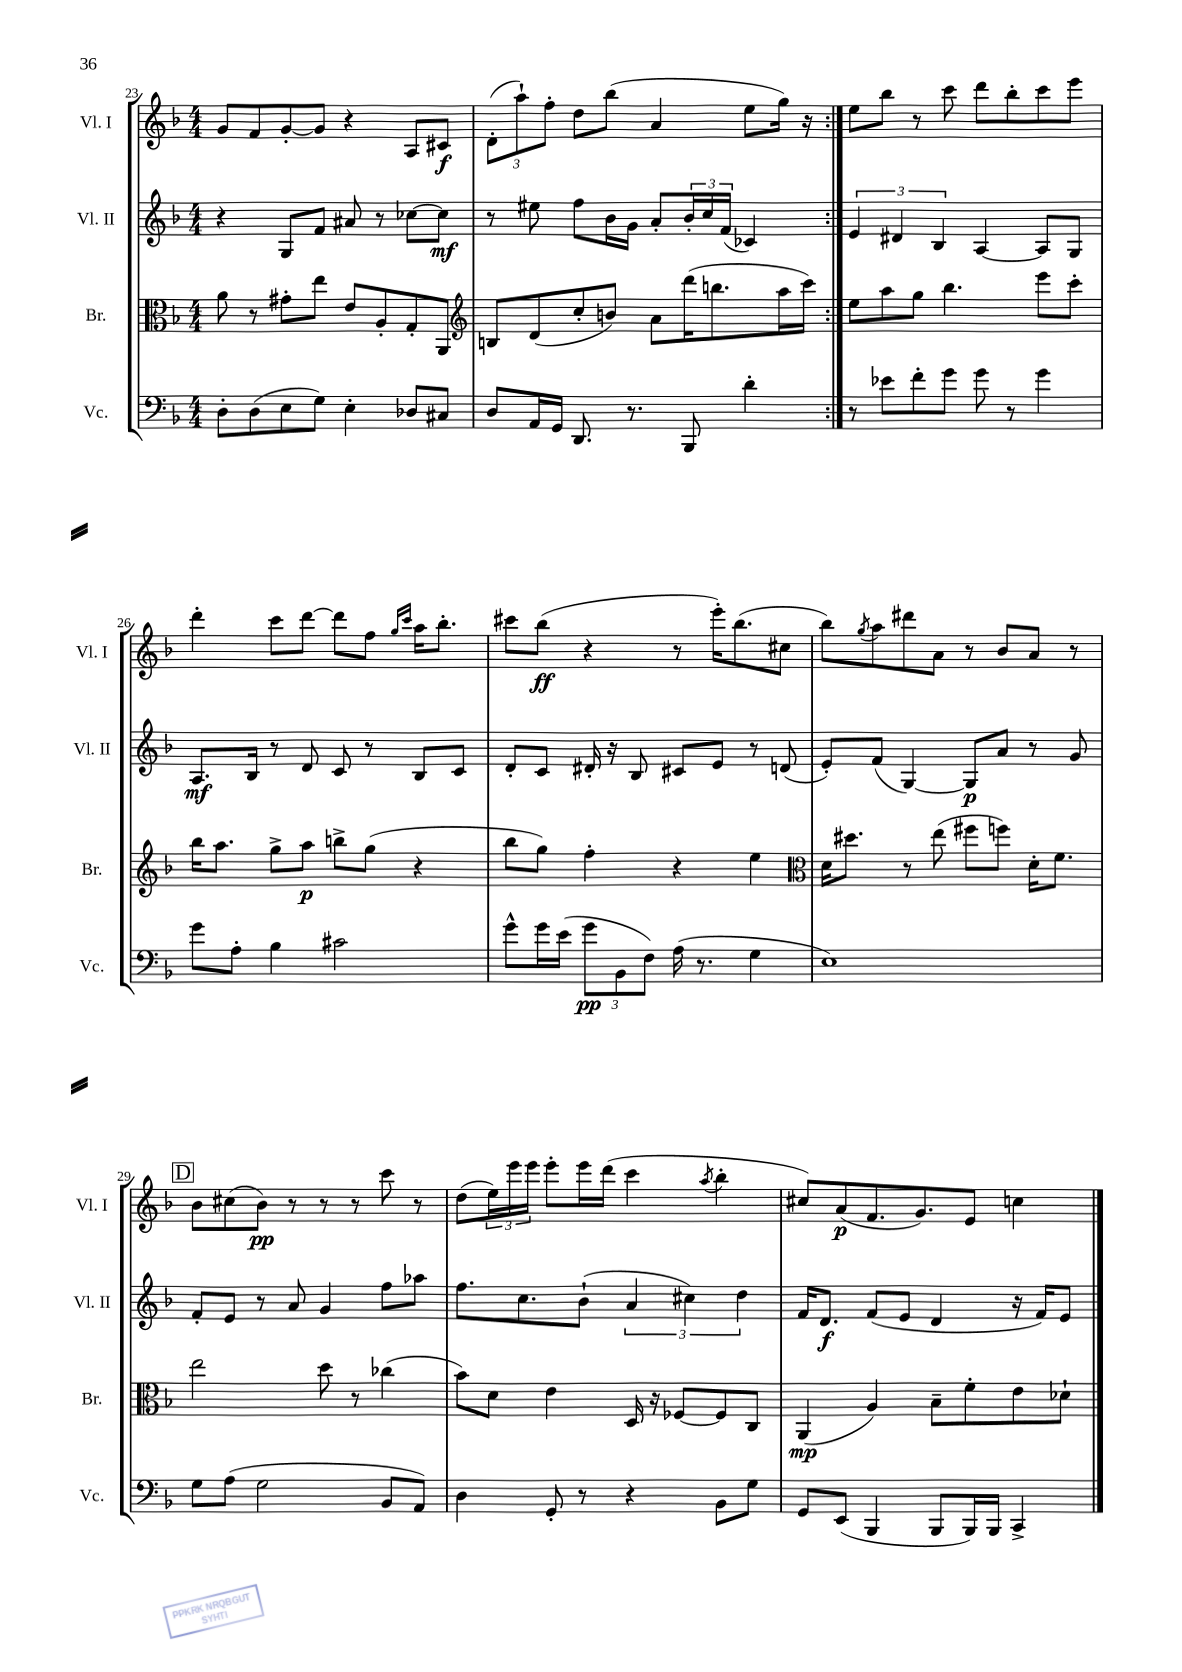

**kern	**dynam	**kern	**dynam	**kern	**dynam	**kern	**dynam
*part4	*part4	*part3	*part3	*part2	*part2	*part1	*part1
*staff4	*staff4	*staff3	*staff3	*staff2	*staff2	*staff1	*staff1
*I"Vc.	*	*I"Br.	*	*I"Vl. II	*	*I"Vl. I	*
*I'Vc.	*	*I'Br.	*	*I'Vl. II	*	*I'Vl. I	*
*clefF4	*	*clefC3	*	*clefG2	*	*clefG2	*
*k[b-]	*	*k[b-]	*	*k[b-]	*	*k[b-]	*
*M4/4	*	*M4/4	*	*M4/4	*	*M4/4	*
=23	=23	=23	=23	=23	=23	=23	=23
8D'\L	.	8a\	.	4r	.	8g/L	.
(8D\	.	8r	.	.	.	8f/	.
8E\	.	8g#X'\L	.	8G/L	.	[8g'/	.
8G\J)	.	8ee\J	.	8f/J	.	8g/J]	.
4E'\	.	8e/L	.	8a#X/	.	4r	.
.	.	8A'/	.	8r	.	.	.
8D-X/L	.	8G'/	.	[8cc-X\L	.	8A/L	.
8C#X/J	.	8AA/J	.	8cc-\J]	mf	8c#X/J	f
=24	=24	=24	=24	=24	=24	=24	=24
*	*	*clefG2	*	*	*	*	*
8D/L	.	8Bn/L	.	8r	.	(12d'\L	.
.	.	.	.	.	.	12aa`\)	.
16AA/L	.	(8d/	.	8ee#X\	.	.	.
.	.	.	.	.	.	12ff'\J	.
16GG/JJ	.	.	.	.	.	.	.
8.DD/	.	8cc'/	.	8ff\L	.	8dd\L	.
.	.	8bn/J)	.	16b-\L	.	(8bb-\J	.
8.r	.	.	.	16g\JJ	.	.	.
.	.	8a\L	.	8a'/L	.	4a/	.
8BBB-/	.	(16ddd\K	.	24b-'/L	.	.	.
.	.	.	.	24cc/	.	.	.
.	.	8.bbn\	.	.	.	.	.
.	.	.	.	(24f/JJ	.	.	.
4d'\	.	.	.	4c-X/)	.	8ee\L	.
.	.	16aa\L	.	.	.	16gg\Jk)	.
.	.	16ccc\JJ)	.	.	.	16r	.
=25:|!	=25:|!	=25:|!	=25:|!	=25:|!	=25:|!	=25:|!	=25:|!
8r	.	8ee\L	.	6e/	.	8ee\L	.
8e-X\L	.	8aa\	.	.	.	8bb-\J	.
.	.	.	.	6d#X/	.	.	.
8f'\	.	8gg\J	.	.	.	8r	.
.	.	.	.	6B-/	.	.	.
8g\J	.	4.bb-\	.	.	.	8ccc\	.
8g\	.	.	.	[4A/	.	8ddd\L	.
8r	.	.	.	.	.	8bb-'\	.
4g\	.	8eee\L	.	8A/L]	.	8ccc\	.
.	.	8ccc'\J	.	8G/J	.	8eee\J	.
!!LO:LB:g=z
=26	=26	=26	=26	=26	=26	=26	=26
8g\L	.	16bb-\KL	.	8.A/L	mf	4ddd'\	.
.	.	8.aa\J	.	.	.	.	.
8A'\J	.	.	.	.	.	.	.
.	.	.	.	16B-/Jk	.	.	.
4B-\	.	8gg^\L	.	8r	.	8ccc\L	.
.	.	8aa\J	p	8d/	.	[8ddd\J	.
2c#X\	.	8bbn^\L	.	8c/	.	8ddd\L]	.
.	.	(8gg\J	.	8r	.	8ff\J	.
.	.	.	.	.	.	16qqgg/LL	.
.	.	.	.	.	.	16qqccc/JJ	.
.	.	4r	.	8B-/L	.	16aa\KL	.
.	.	.	.	.	.	8.bb-'\J	.
.	.	.	.	8c/J	.	.	.
=27	=27	=27	=27	=27	=27	=27	=27
8g^^\L	.	8bb-\L	.	8d'/L	.	8ccc#X\L	.
16g\L	.	8gg\J)	.	8c/J	.	(8bb-\J	ff
(16e\JJ	.	.	.	.	.	.	.
12g\L	pp	4ff'\	.	16d#X'/	.	4r	.
.	.	.	.	16r	.	.	.
12BB-\	.	.	.	.	.	.	.
.	.	.	.	8B-/	.	.	.
12F\J)	.	.	.	.	.	.	.
(16A\	.	4r	.	8c#X/L	.	8r	.
8.r	.	.	.	.	.	.	.
.	.	.	.	8e/J	.	16eee'\KL)	.
.	.	.	.	.	.	(8.bb-\	.
4G\	.	4ee\	.	8r	.	.	.
.	.	.	.	(8dn/	.	8cc#X\J	.
=28	=28	=28	=28	=28	=28	=28	=28
*	*	*clefC3	*	*	*	*	*
1E)	.	16d\KL	.	8e'/L)	.	8bb-\L)	.
.	.	8.dd#X\J	.	.	.	.	.
.	.	.	.	.	.	8qgg/	.
.	.	.	.	(8f/J	.	8aa\	.
.	.	8r	.	[4G/)	.	8ddd#X\	.
.	.	(8ee\	.	.	.	8a\J	.
.	.	8ff#X\L	.	8G/L]	p	8r	.
.	.	8ffn\J)	.	8a/J	.	8b-/L	.
.	.	16d'\KL	.	8r	.	8a/J	.
.	.	8.f\J	.	.	.	.	.
.	.	.	.	8g/	.	8r	.
!!LO:LB:g=z
!!LO:REH:place=s1:t=D
=29	=29	=29	=29	=29	=29	=29	=29
8G\L	.	2ee\	.	8f'/L	.	8b-\L	.
(8A\J	.	.	.	8e/J	.	(8cc#X\	.
2G\	.	.	.	8r	.	8b-\J)	pp
.	.	.	.	8a/	.	8r	.
.	.	8dd\	.	4g/	.	8r	.
.	.	8r	.	.	.	8r	.
8BB-/L	.	(4cc-X\	.	8ff\L	.	8ccc\	.
8AA/J)	.	.	.	8aa-X\J	.	8r	.
=30	=30	=30	=30	=30	=30	=30	=30
4D\	.	8b-\L)	.	8.ff\L	.	(8dd\L	.
.	.	8d\J	.	.	.	24ee\L)	.
.	.	.	.	.	.	24eee\	.
.	.	.	.	8.cc\	.	.	.
.	.	.	.	.	.	24eee\JJ	.
8GG'/	.	4e\	.	.	.	8eee'\L	.
8r	.	.	.	(8b-`\J	.	16eee\L	.
.	.	.	.	.	.	(16ddd\JJ	.
4r	.	16D/	.	6a/	.	4ccc\	.
.	.	16r	.	.	.	.	.
.	.	[8F-X/L	.	.	.	.	.
.	.	.	.	6cc#X\)	.	.	.
.	.	.	.	.	.	8qaa/	.
8BB-\L	.	8F-/]	.	.	.	4bb-'\	.
.	.	.	.	6dd\	.	.	.
8G\J	.	8C/J	.	.	.	.	.
=31	=31	=31	=31	=31	=31	=31	=31
8GG/L	.	(4AA/	mp	16f/KL	.	8cc#X/L)	.
.	.	.	.	8.d/J	f	.	.
(8EE/J	.	.	.	.	.	(8a/	p
4BBB-/	.	4A/)	.	(8f/L	.	8.f/	.
.	.	.	.	8e/J	.	.	.
.	.	.	.	.	.	8.g/)	.
8BBB-/L	.	8B-~\L	.	4d/	.	.	.
16BBB-/L)	.	8f'\	.	.	.	8e/J	.
16BBB-/JJ	.	.	.	.	.	.	.
4CC^/	.	8e\	.	16r	.	4ccn\	.
.	.	.	.	16f/KL)	.	.	.
.	.	8d-X`\J	.	8e/J	.	.	.
==	==	==	==	==	==	==	==
*-	*-	*-	*-	*-	*-	*-	*-
